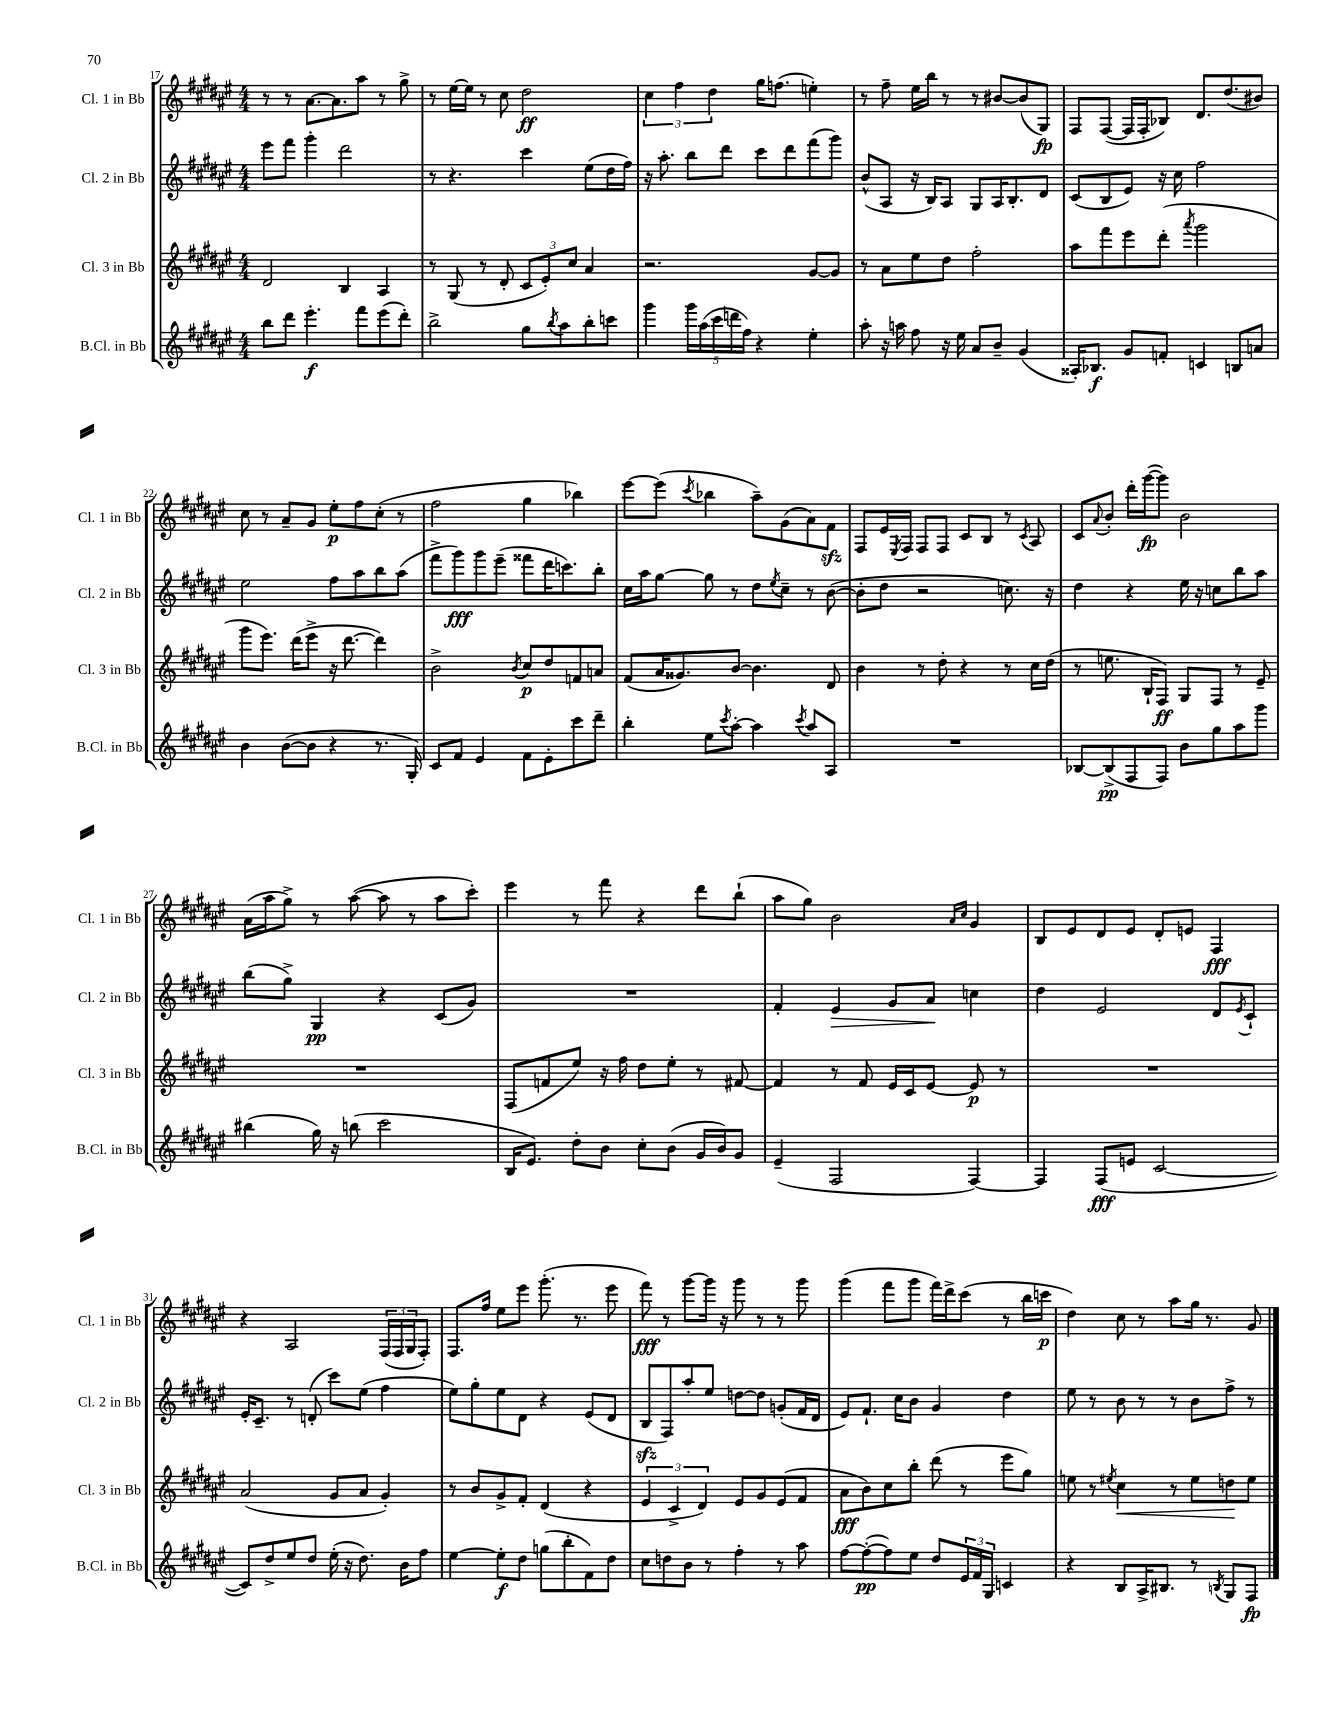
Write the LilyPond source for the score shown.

<<
\new StaffGroup <<
\new Staff = "s0" \with { instrumentName = "Cl. 1 in Bb" shortInstrumentName = "Cl. 1 in Bb" } {
    \clef treble \key fis \major \numericTimeSignature \time 4/4
    r8 r8 ais'8.~ ais'8. ais''8 r8 gis''8-> |
    r8 eis''16~ eis''16 r8 cis''8 dis''2\ff |
    \tuplet 3/2 { cis''4 fis''4 dis''4 } gis''16 f''8.( e''4-.) |
    r8 fis''8-- eis''16 b''16 r8 r8 bis'8~ bis'8( gis8\fp) |
    fis8 fis8~( fis16 fis16-. bes8) dis'8. dis''8.( bis'8) |
    cis''8 r8 ais'8-- gis'8 eis''8-.\p fis''8 cis''8-.( r8 |
    fis''2 gis''4 bes''4) |
    eis'''8~ eis'''8( \acciaccatura { cis'''8 } bes''4 ais''8--) gis'8( ais'8) fis'8\sfz |
    fis8 eis'16 \acciaccatura { eis8 } fis16 fis8 fis8 cis'8 b8 r8 \acciaccatura { cis'8 } ais8 |
    cis'8 \appoggiatura { ais'8 } b'8-. dis'''16-. gis'''16~\fp( gis'''8) b'2 |
    ais'16( ais''16 gis''8->) r8 ais''8~( ais''8 r8 ais''8 cis'''8-.) |
    eis'''4 r8 fis'''8 r4 dis'''8 b''8-!( |
    ais''8 gis''8) b'2 \grace { ais'16 cis''16 } gis'4 |
    b8 eis'8 dis'8 eis'8 dis'8-. e'8 fis4\fff |
    r4 ais2 \tuplet 3/2 { fis16( fis16 gis16 } fis8-.) |
    fis8. fis''16 eis''8 eis'''8 gis'''8.-.( r8. eis'''8 |
    fis'''8\fff) r8 gis'''8~ gis'''16 r16 gis'''8 r8 r8 gis'''8 |
    gis'''4( fis'''8 gis'''8 fis'''16) dis'''16-> cis'''8( r8 b''16 c'''16\p |
    dis''4) cis''8 r8 ais''8 gis''16 r8. gis'8 \bar "|." |
}
\new Staff = "s1" \with { instrumentName = "Cl. 2 in Bb" shortInstrumentName = "Cl. 2 in Bb" } {
    \clef treble \key fis \major \numericTimeSignature \time 4/4
    eis'''8 fis'''8 gis'''4-. dis'''2 |
    r8 r4. cis'''4 eis''8( dis''16 fis''16) |
    r16 ais''8.-. b''8 dis'''8 cis'''8 dis'''8 fis'''8( gis'''8) |
    b'8-^( ais8 r16 b16) ais8 gis8 ais16 b8.-. dis'8 |
    cis'8( b8 eis'8) r16 cis''16 fis''2 |
    eis''2 fis''8 ais''8 b''8 ais''8( |
    fis'''8-> gis'''8\fff) gis'''8 eis'''8--( fisis'''8 dis'''16 c'''8.) b''8-. |
    cis''16 ais''16 gis''8~ gis''8 r8 dis''8 \acciaccatura { eis''8 } cis''8-- r8 b'8~( |
    b'8-. dis''8 r2 c''8.) r16 |
    dis''4 r4 eis''16 r16 c''8 b''8 ais''8 |
    b''8( gis''8->) gis4\pp r4 cis'8( gis'8) |
    R1 |
    fis'4-. eis'4\> gis'8 ais'8\! c''4 |
    dis''4 eis'2 dis'8 \acciaccatura { eis'8 } cis'8-! |
    eis'16-. cis'8.-- r8 d'8-.( cis'''8) eis''8( fis''4 |
    eis''8) gis''8-. eis''8 dis'8 r4 eis'8( dis'8 |
    b8\sfz fis8) ais''8-. eis''8 d''8~ d''8 g'8-.( fis'16 dis'16 |
    eis'8) fis'8.-! cis''16 b'8 gis'4 dis''4 |
    eis''8 r8 b'8 r8 r8 b'8 fis''8-> r8 \bar "|." |
}
\new Staff = "s2" \with { instrumentName = "Cl. 3 in Bb" shortInstrumentName = "Cl. 3 in Bb" } {
    \clef treble \key fis \major \numericTimeSignature \time 4/4
    dis'2 b4 ais4 |
    r8 gis8( r8 dis'8-. \tuplet 3/2 { cis'8 eis'8-.) cis''8 } ais'4 |
    r2. gis'8~ gis'8 |
    r8 ais'8 eis''8 dis''8 fis''2-. |
    ais''8 fis'''8 eis'''8 dis'''8-.( \acciaccatura { ais'''8 } gis'''2 |
    gis'''8 eis'''8.) dis'''16( eis'''8-> r16 dis'''8.~ dis'''4) |
    b'2-> \acciaccatura { b'8 } cis''8\p dis''8 f'8 a'8 |
    fis'8( ais'16 gisis'8.) b'8~ b'4. dis'8 |
    b'4 r8 dis''8-. r4 r8 cis''16 dis''16( |
    r8 e''8. b16-! fis8\ff) gis8 fis8 r8 eis'8-- |
    R1 |
    fis8( f'8 eis''8) r16 fis''16 dis''8 eis''8-. r8 fis'8~ |
    fis'4 r8 fis'8 eis'16 cis'16 eis'8~ eis'8\p r8 |
    R1 |
    ais'2( gis'8 ais'8 gis'4-.) |
    r8 b'8 gis'8-> fis'8-. dis'4( r4 |
    \tuplet 3/2 { eis'4 cis'4-> dis'4) } eis'8 gis'8 eis'8( fis'8 |
    ais'8\fff b'8) cis''8 b''8-. dis'''8( r8 eis'''8 gis''8) |
    e''8 r8 \acciaccatura { eis''8 } cis''4\< r8 eis''8 d''8\! eis''8 \bar "|." |
}
\new Staff = "s3" \with { instrumentName = "B.Cl. in Bb" shortInstrumentName = "B.Cl. in Bb" } {
    \clef treble \key fis \major \numericTimeSignature \time 4/4
    b''8 dis'''8 eis'''4.-.\f fis'''8 eis'''8( dis'''8-.) |
    b''2-> gis''8 \acciaccatura { b''8 } ais''8 b''8-. c'''8 |
    gis'''4 \tuplet 5/4 { gis'''16 ais''16( cis'''16 d'''16 fis''16) } r4 eis''4-. |
    ais''8-. r16 a''16 fis''8 r16 eis''16 ais'8 b'8-- gis'4( |
    aisis16-.) bes8.\f gis'8 f'8-. c'4 b8 a'8 |
    b'4 b'8~( b'8 r4 r8. gis16-.) |
    cis'8 fis'8 eis'4 fis'8 eis'8-. cis'''8 dis'''8-- |
    b''4-. eis''8 \acciaccatura { cis'''8 } ais''8~-. ais''4 \acciaccatura { cis'''8 } ais''8 ais8 |
    R1 |
    bes8~ bes8->\pp( fis8 fis8) b'8 gis''8 ais''8 gis'''8 |
    bis''4( gis''16) r16 b''8( cis'''2 |
    b16 eis'8.) dis''8-. b'8 cis''8-. b'8( gis'16 b'16) gis'8 |
    eis'4--( fis2 fis4~) |
    fis4 fis8\fff( e'8 cis'2~ |
    cis'8) dis''8-> eis''8 dis''8 eis''16-.( r16 dis''8.) b'16 fis''8 |
    eis''4~ eis''8-.\f dis''8 g''8( b''8-. fis'8) dis''8 |
    cis''8 d''8 b'8 r8 fis''4-. r8 ais''8 |
    fis''8~ fis''8~-.\pp( fis''8) eis''8 dis''8 \tuplet 3/2 { eis'16 fis'16 gis16 } c'4 |
    r4 b8 ais16-> bis8. r8 \acciaccatura { b8 } gis8 fis8\fp \bar "|." |
}
>>
>>
\layout { \context { \Score currentBarNumber = #17 } }
